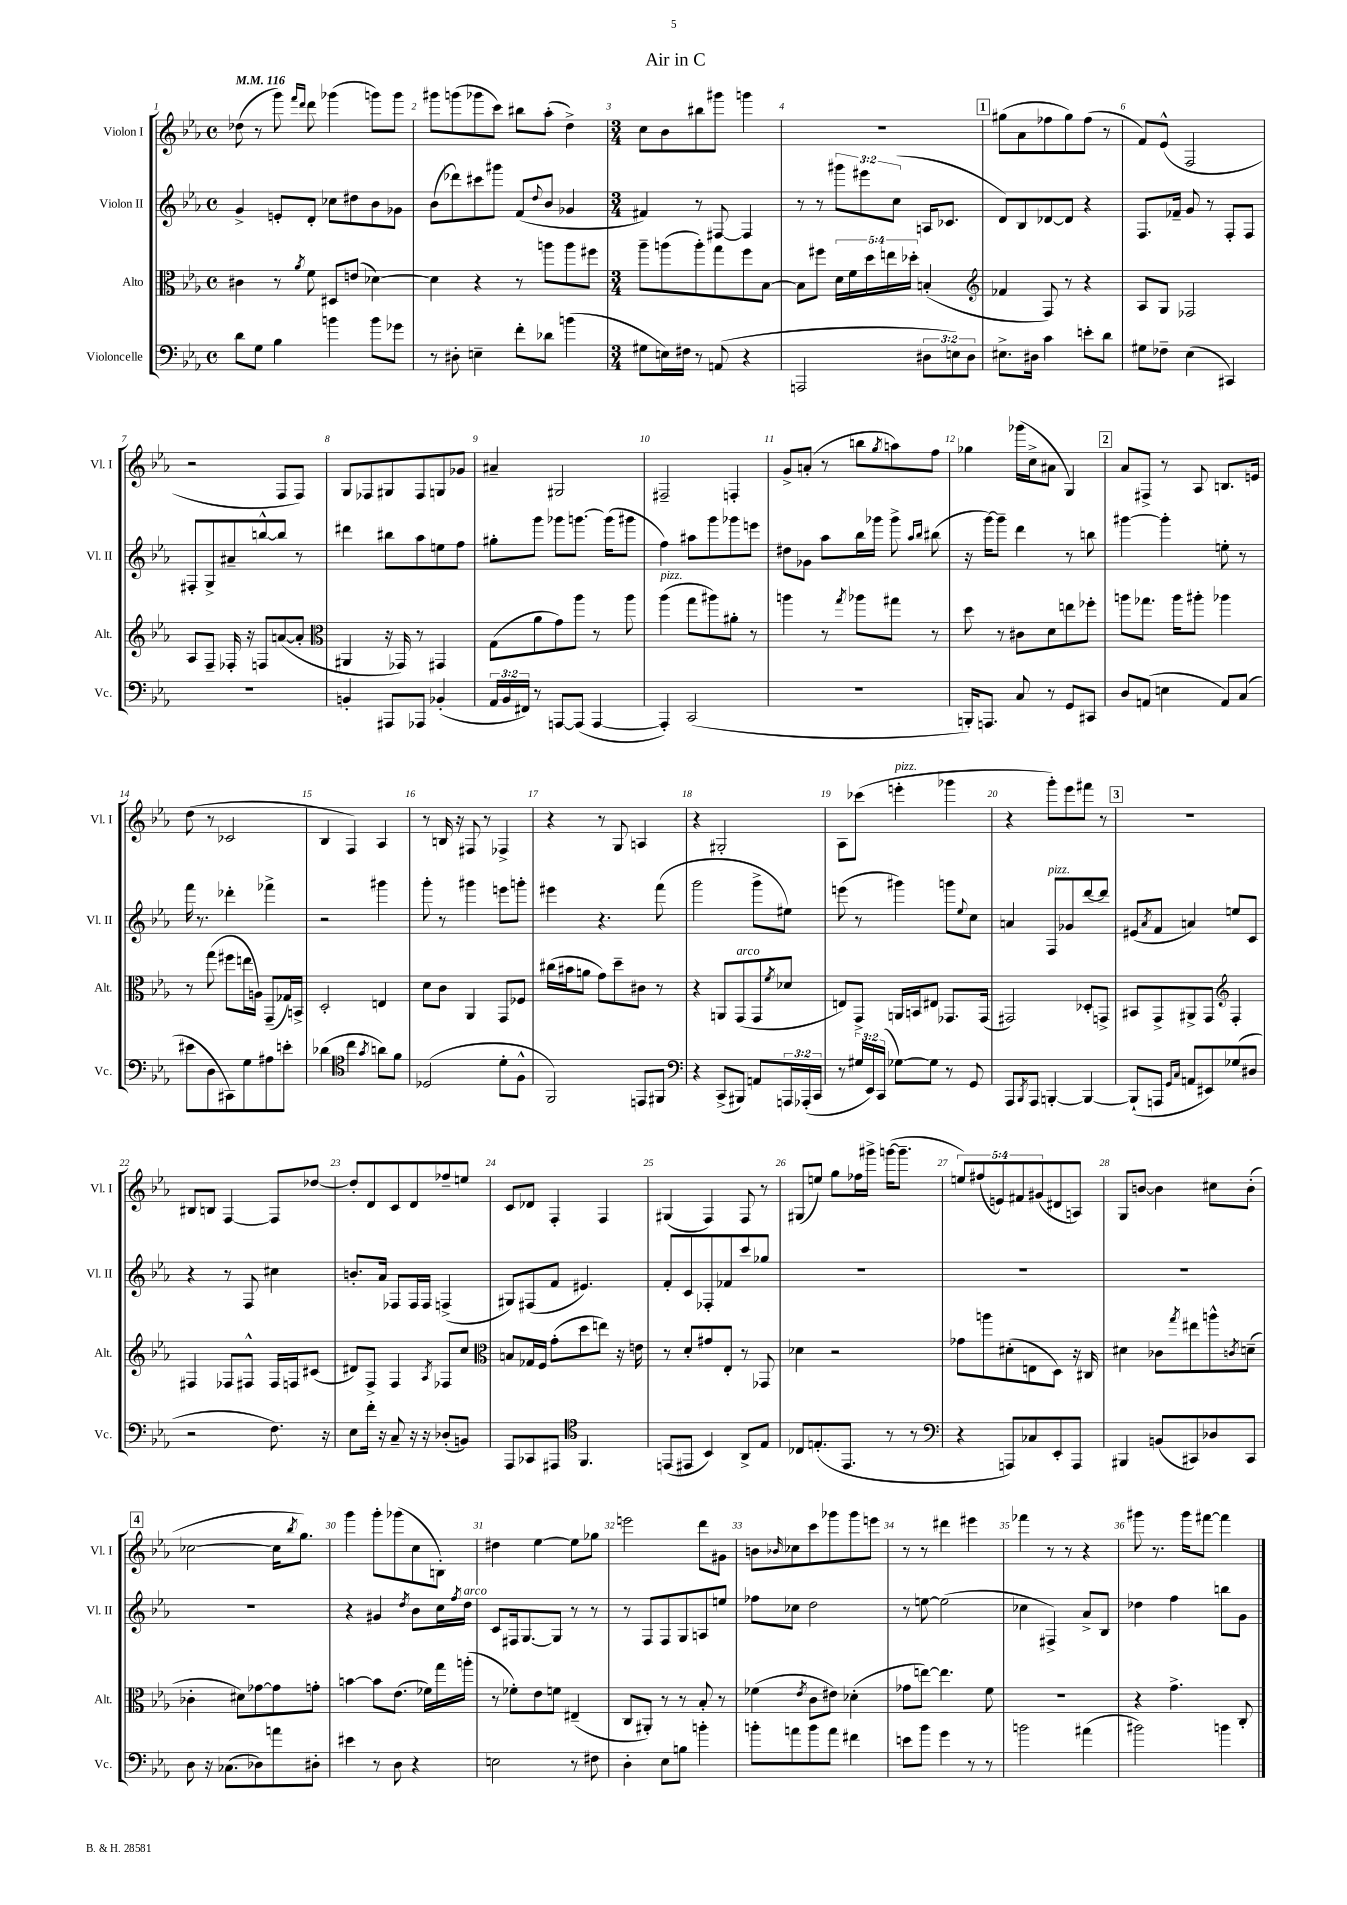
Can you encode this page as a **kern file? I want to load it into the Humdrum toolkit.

**kern	**kern	**kern	**kern
*staff4	*staff3	*staff2	*staff1
*clefF4	*clefC3	*clefG2	*clefG2
*k[b-e-a-]	*k[b-e-a-]	*k[b-e-a-]	*k[b-e-a-]
*M4/4	*M4/4	*M4/4	*M4/4
*met(c)	*met(c)	*met(c)	*met(c)
*MM116	*MM116	*MM116	*MM116
8d	4c#	4g^	(8dd-
8G	.	.	8r
4B-	8r	8e'	8ggg)
.	.	.	16qqfff
.	8qa-	.	16qqddd
.	8f	8d'	8ddd
4b	8D#	8cc-	(4ggg-
.	(8e	8dd#	.
8b	[4d-)	8b-	8ggg)
8g-	.	8g-	8ggg
=	=	=	=
8r	4d-]	(8b-	8ggg#
8D#'	.	8ddd-)	(8ggg
4E~	4r	8ccc#	8ggg-
.	.	8ggg#	8ccc)
8f'	8r	(8f	8bb#
.	.	8qqdd	.
8d-	8aa	8b-	(8aa-'
(4b	8aa	4g-	4dd^)
.	8ff#	.	.
=	=	=	=
*M3/4	*M3/4	*M3/4	*M3/4
8G#	8aa-~	4f#)	8cc
16E)	(8aa	.	8b-
16F#	.	.	.
8r	8aa')	8r	8bb#
(8AA	8gg	[8F#	8ggg#
4r	8ff	4F#]	4ggg
.	[8B-	.	.
=	=	=	=
2AAA	8B-]	8r	2.r
.	8ff#	8r	.
.	20d	12ggg#	.
.	20f	.	.
.	.	12eee#	.
.	20dd	.	.
.	20ee	.	.
.	.	(12cc	.
.	20dd-'	.	.
12D#	(4B'	16A	.
.	.	8.c-	.
12E)	.	.	.
12D#	.	.	.
=	=	=	=
*	*clefG2	*	*
8.E#^	4f-	8d)	(8gg#
.	.	8B-	8a-
16D#	.	.	.
4c	8F)	[8d-	8ff-
.	8r	8d-]	8gg#)
8e'	4r	4r	(8ff-
8d	.	.	8r
=	=	=	=
8G#	8A-	8.F	8f)
8F-~	8G	.	(8e-^^
.	.	16f-~	.
(4E-	2F-	8g	2F
.	.	8r	.
4CC#)	.	8F'	.
.	.	8F	.
=	=	=	=
2.r	8A-	8F#'	2r
.	8F~	8G^	.
.	16F-'	8a#~	.
.	16r	.	.
.	8F	[8bb^^	.
.	([8a	8bb]	8F
.	8a']	8r	8F)
=	=	=	=
*	*clefC3	*	*
4BB'	4AA#	4ddd#	8G
.	.	.	8F-
8AAA#	16r	8bb#	8G#
.	16GG-)	.	.
8AAA-	8r	8aa-	8F-
(4BB-'	4GG#	8ee	8G
.	.	8ff	8g-
=	=	=	=
24AA-	(8G	8gg#'	4a#~
24BB-	.	.	.
24FF#)	.	.	.
8r	8a-	8ggg	.
[8AAA	8g)	8ggg-	2G#
(8AAA]	8aa-	[8.ggg	.
[4AAA	8r	.	.
.	.	(16ggg]	.
.	8aa-	8ggg#	.
=	=	=	=
4AAA'])	(4aa-	4ff)	2F#~
(2CC	8gg	8aa#	.
.	8aa#)	8ggg	.
.	8a#'	8ggg-	4F'
.	8r	8eee	.
=	=	=	=
2.r	4aa	8dd#	8g^
.	.	8g-	(8a'
.	8r	8aa-	8r
.	8qgg	.	.
.	8aa-	16bb-	8bb
.	.	16ggg-	.
.	.	.	8qgg
.	8gg#	8ggg-^	8aa)
.	.	16qqaa-	.
.	.	16qqbb-	.
.	8r	(8bb#	8ff
=	=	=	=
16BBB')	8dd	16r	4gg-
8.AAA	.	[16ggg)	.
.	8r	8ggg~]	.
8C	8c#	4ddd	(16ggg-
.	.	.	16cc^
8r	8d	.	8a#
8GG	8ee	8r	4G)
8CC#	8ff-'	8bb	.
=	=	=	=
8D	8aa	[4ggg#	8a-
(8AA	8.gg-	.	8F#^
4E	.	4ggg#']	8r
.	16aa	.	.
.	8aa#'	.	8A-
8AA)	4aa-	8ee'	8.B
(8C	.	8r	.
.	.	.	16e
=	=	=	=
8e#	8r	16fff	(8dd
.	.	8.r	.
8D	(8gg	.	8r
8CC#)	8ff#	4ddd-'	2c-
8G	16ee	.	.
.	16A)	.	.
8A#	(8GG~	4fff-^	.
8e'	16G-)	.	.
.	16BB^	.	.
=	=	=	=
(4d-	2D'	2r	4B-
*clefC4	*	*	*
4cc	.	.	4F)
8qg	.	.	.
8a)	4E	4ggg#	4A-
8f	.	.	.
=	=	=	=
(2D-	8d	8ggg'	8r
.	8c	8r	16B
.	.	.	16r
.	4AA-	4ggg#	8F#
.	.	.	8r
8d'	8GG	8eee	4F-^
8F^^	8F-	8ggg'	.
=	=	=	=
2FF)	(16cc#	4eee#	4r
.	16b#	.	.
.	8a	.	.
.	8g)	4.r	8r
.	8dd~	.	8G
8EE	8c#	.	4A
8FF#	8r	(8fff	.
=	=	=	=
*clefF4	*	*	*
4r	4r	2ggg	4r
(8CC^	8AA	.	2G#'
8BBB#)	(8GG	.	.
8AA	8GG	8ggg^	.
.	8qf	.	.
24AAA	8d-	8ee#)	.
(24AAA-'	.	.	.
24CC	.	.	.
=	=	=	=
8r	8E)	(8eee	8A-
24G#	8GG^	8r	(8ccc-
24EE-)	.	.	.
(24CC	.	.	.
[8G-)	16AA	4ggg#)	4eee'
.	16BB	.	.
8G-]	8E#	.	.
8r	8.GG-	8ggg	4ggg-
.	.	8qqee-	.
8GG	.	8cc	.
.	(16GG-	.	.
=	=	=	=
8AAA-	2GG#)	4a	4r
8qBBB-	.	.	.
8AAA-	.	.	.
[4BBB'	.	8F	8ggg')
.	.	8g-	8eee-
4BBB_	8D-'	[8ddd	8fff#
.	8GG^	8ddd]	8r
=	=	=	=
(8BBB`]	8BB#	(8e#	2.r
.	.	8qa-	.
8AAA	8GG^	8f	.
16qqGG	.	.	.
16qqC	.	.	.
8AA	8AA#^	4a)	.
8EE#)	8GG	.	.
*	*clefG2	*	*
(8G-	4F'	8ee	.
8D#	.	8c	.
=	=	=	=
2r	4F#	4r	8B#
.	.	.	8B
.	8F-	8r	[4F
.	8F#^^	8F	.
8.F)	16F#	4cc#	8F]
.	16F	.	.
.	(8c#	.	[8dd-
16r	.	.	.
=	=	=	=
8E-	8d#)	8.b'	8dd-']
16f'	8F^	.	8d
16r	.	16a-	.
8C~	4F	8F-	8c
16r	.	16F-	8d
16r	.	16F-	.
.	8qA-	.	.
(8D-'	8F-	(4F^	8ff-~
8BB)	8cc	.	8ee
=	=	=	=
*	*clefC3	*	*
8AAA-	8B	8G#)	8c
8CC-	16G-	(8F#	8d-
.	16F	.	.
8AAA#	(8g'	8f	4F'
*clefC4	*	*	*
4.FF	8dd	4.e#)	.
.	8ee)	.	4F
.	16r	.	.
.	16e	.	.
=	=	=	=
(8EE	8r	8f'	(4G#
8EE#	8d'	8c	.
4BB-)	8g#	8F-'	4F)
.	8E-'	8f-	.
8AA-^	8r	8ccc	8F
8E-	8GG-	8gg-	8r
=	=	=	=
8C-	4d-	2.r	(8G#
(8.E'	.	.	8ee)
.	2r	.	8gg
8.EE-	.	.	.
.	.	.	16ff-
.	.	.	16ggg#^
8r	.	.	([16ggg
.	.	.	8.ggg~]
8r	.	.	.
=	=	=	=
*clefF4	*	*	*
4r	8g-	2.r	10ee)
.	.	.	(10ff#
.	8aa	.	.
.	.	.	10e)
8AAA)	(8d#'	.	.
.	.	.	10f#
8C-	8E	.	.
.	.	.	(10g#
8EE-'	8D)	.	8d#
8AAA	16r	.	8A)
.	16C#	.	.
=	=	=	=
4BBB#	4d#	2.r	8G
.	.	.	[8b
(8BB	8c-	.	4b]
.	8qgg	.	.
8CC#)	8ee#	.	.
8D-	8aa^^	.	8cc#
.	8qc	.	.
8CC#	(8d~	.	(8b'
=	=	=	=
8D	4c-'	2.r	[2cc-
16r	.	.	.
(8.C-	.	.	.
.	8d#)	.	.
8D-)	[8g-	.	.
8a	8g-]	.	16cc-]
.	.	.	8qbb-
.	.	.	8.gg)
8D#'	8g'	.	.
=	=	=	=
4e#	[4b	4r	4ggg
8r	8b]	4g#	8ggg'
8D	(8.e-	.	(8ggg-
.	.	8qdd	.
4r	.	8b-	8cc
.	16f-)	.	.
.	16gg	16cc	8B')
.	.	8qff	.
.	(16aa'	16dd	.
=	=	=	=
2E	8r	8c	4dd#
.	8f-')	16F#	.
.	.	[8.G	.
.	8e-	.	[4ee-
.	8f	8G]	.
8r	(4E#~	8r	8ee-]
8F#	.	8r	8gg-
=	=	=	=
4D'	8C	8r	2eee
.	8AA#')	8F	.
8E-	8r	8F	.
8B	8r	8G	.
4b'	8B-'	8A	8ddd
.	8r	8ee	8g#
=	=	=	=
8b'	(4f-	8ff-	8b
.	.	.	16qqb-
8a	.	8cc-	8cc-
.	8qe-	.	.
8b	8c	2dd	8ccc
8a	8e#)	.	8ggg-
4f#	(4d-'	.	8ggg-
.	.	.	8eee
=	=	=	=
8e	8g-	8r	8r
8b-	[8ee)	[8ee	8r
4g	4.ee]	(2ee]	4ddd#
8r	.	.	4eee#
8r	8f	.	.
=	=	=	=
2b	2.r	4cc-	4fff-
.	.	4F#^)	8r
.	.	.	8r
(4a#	.	8a-^	4r
.	.	8B-	.
=	=	=	=
2b#)	4r	4dd-	8ggg#
.	.	.	8.r
.	4.g^	4ff	.
.	.	.	16ggg#
.	.	.	[8fff#
4b	.	8bb	4fff#]
.	8C'	8g	.
==	==	==	==
*-	*-	*-	*-
